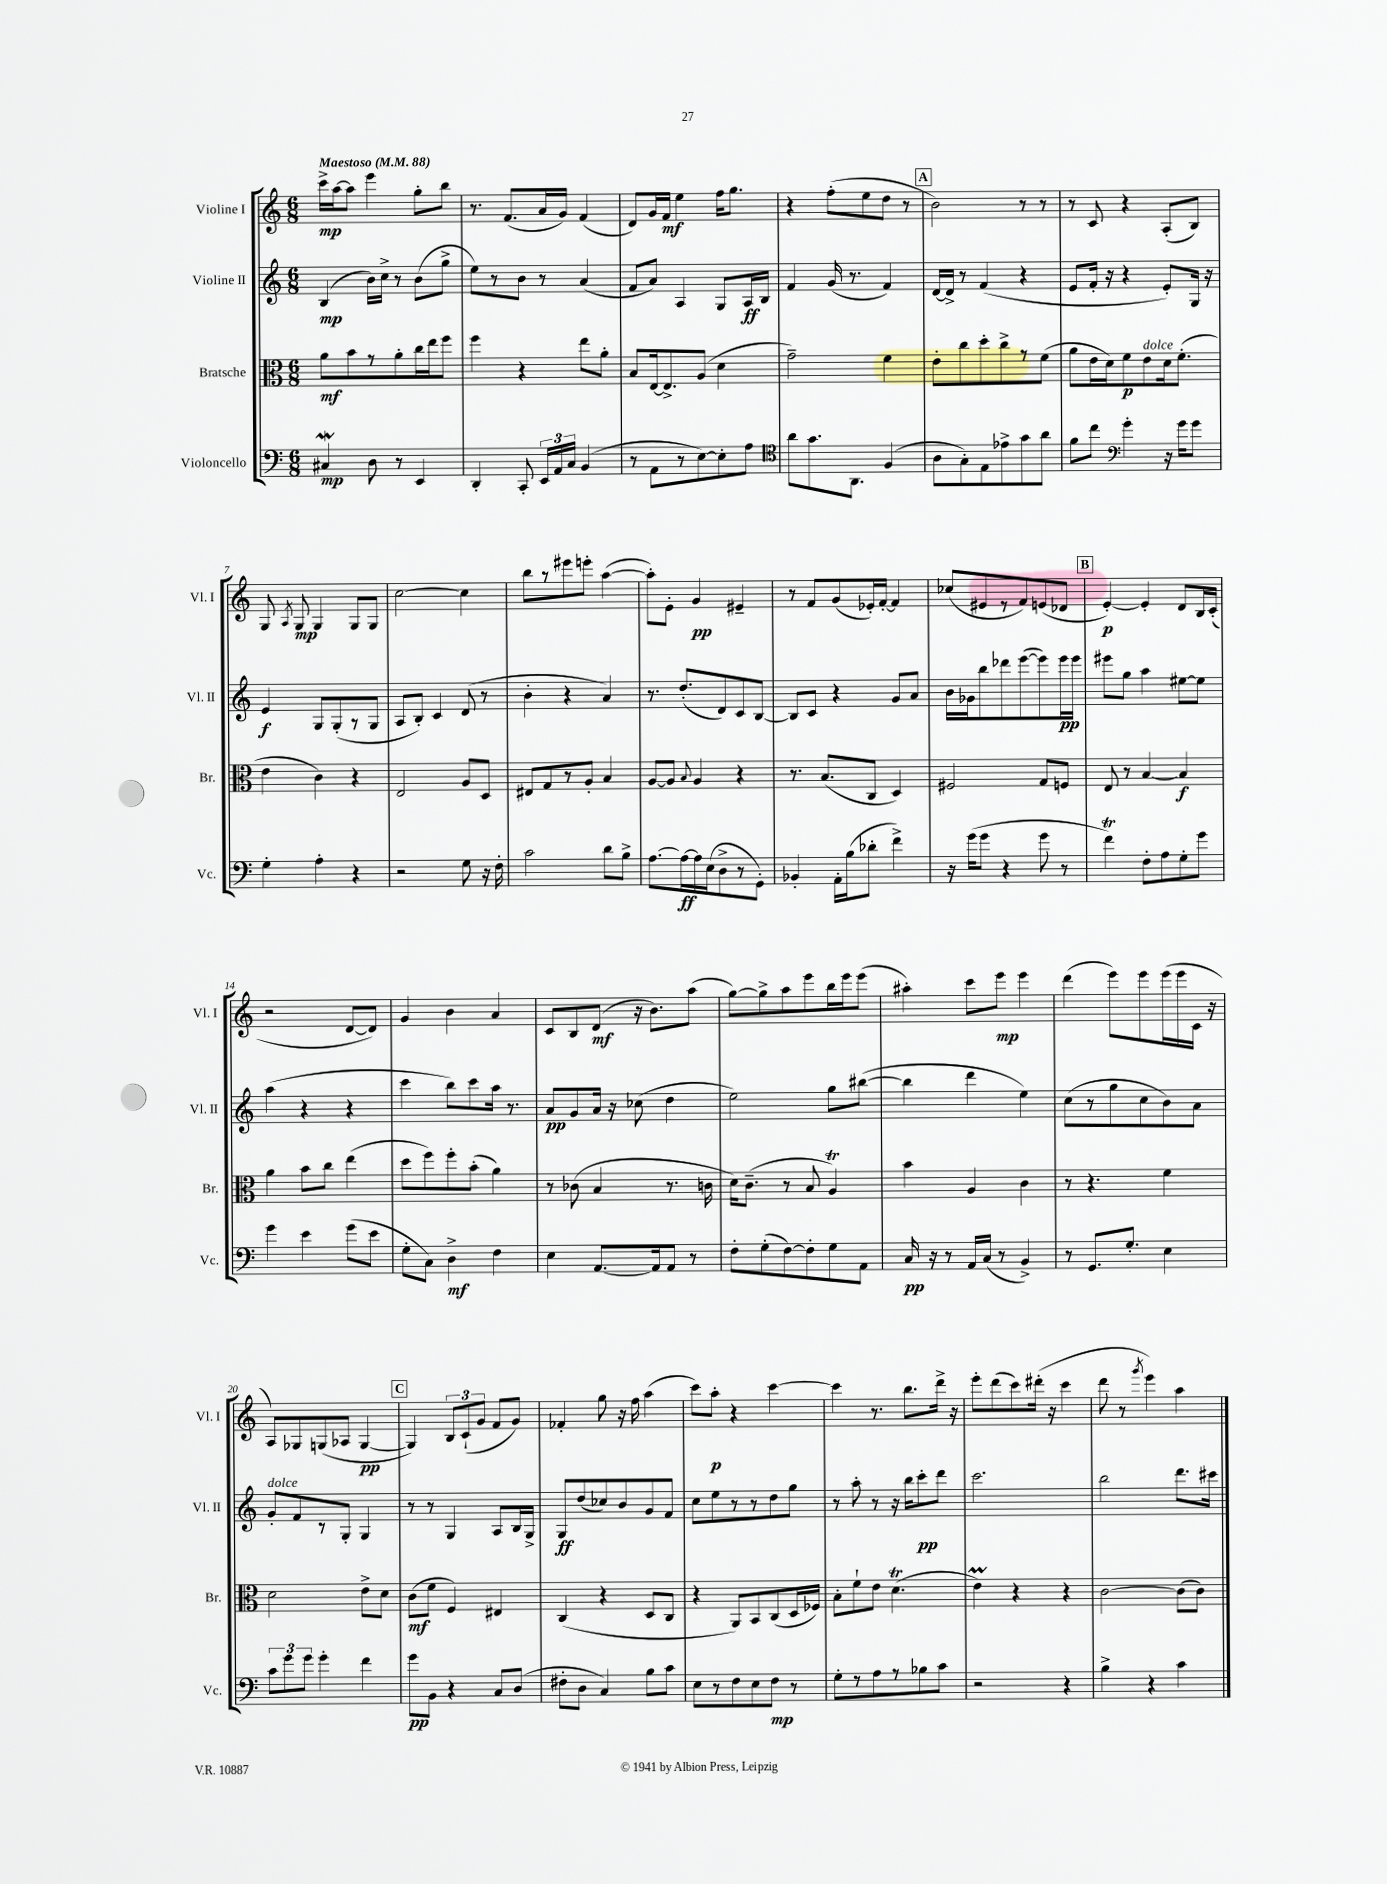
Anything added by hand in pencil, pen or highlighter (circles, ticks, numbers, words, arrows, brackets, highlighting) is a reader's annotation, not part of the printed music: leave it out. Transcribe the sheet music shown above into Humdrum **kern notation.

**kern	**kern	**kern	**kern
*staff4	*staff3	*staff2	*staff1
*clefF4	*clefC3	*clefG2	*clefG2
*k[]	*k[]	*k[]	*k[]
*M6/8	*M6/8	*M6/8	*M6/8
*MM88	*MM88	*MM88	*MM88
4C#	8a	(4B	16ccc^
.	.	.	[16aa
.	8b	.	8aa]
8D	8r	16b)	4eee
.	.	16cc^	.
8r	8a'	8r	.
4EE	16cc	(8b	8gg'
.	16ee	.	.
.	8ff	8gg^	8bb
=	=	=	=
4DD'	4ff	8ee)	8.r
.	.	8r	.
.	.	.	(8.f
8CC'	4r	8b	.
24EE	.	8r	16a
24AA	.	.	.
.	.	.	16g)
24C	.	.	.
(4BB	8ee	(4a	(4f
.	8a'	.	.
=	=	=	=
8r	8B	8f	8d)
8AA	[16E	8a)	16g
.	8.E^]	.	16f
8r	.	4A	4ee
[8E)	(8A	.	.
8E']	4d	8G	16ff
.	.	.	8.gg
8A	.	16A	.
.	.	16B	.
=	=	=	=
*clefC4	*	*	*
8a	2g~)	4f	4r
8.g	.	.	.
.	.	(16g	(8ff'
8.AA	.	8.r	.
.	.	.	8ee
(4F	4f	4f)	8dd
.	.	.	8r
=	=	=	=
8A	8e'	[16d	2b)
.	.	16d^]	.
8G')	8cc	8r	.
8E	8dd'	(4f	.
8e-^	8cc^	.	.
8g	8r	4r	8r
8a	(8f	.	8r
=	=	=	=
8f	8a	8e	8r
8cc	16e	16f'	8c
.	16d)	16r	.
*clefF4	*	*	*
4g'	8f	4r	4r
.	8e	.	.
16r	16d	8e')	(8A'
16g	(8.f'	.	.
8g	.	16G	8B)
.	.	16r	.
=	=	=	=
4G'	4e	4e	8G
.	.	.	8qA
.	.	.	8G
4A'	4c)	8G	4G
.	.	(8G'	.
4r	4r	8r	8G
.	.	8G	8G
=	=	=	=
2r	2E	8A	[2cc
.	.	8B')	.
.	.	4c	.
8G	8A	(8d	4cc]
16r	8D	8r	.
16F'	.	.	.
=	=	=	=
2c	8E#	4b'	8bb
.	8G	.	8r
.	8r	4r	8eee#
.	8A'	.	8eee'
8d	4B	4a)	([4aa
8B^	.	.	.
=	=	=	=
[8.A	[8A	8.r	8aa'])
.	8A]	.	8e'
16A_	.	(8.dd'	.
.	8qqB	.	.
16A]	4A	.	4g
(16E	.	.	.
8D^	.	8d)	.
8r	4r	8c	4e#~
8GG')	.	[8B	.
=	=	=	=
4BB-'	8.r	8B]	8r
.	.	8c	8f
.	(8.B	.	.
16AA'	.	4r	(8g
(16B	.	.	.
8d-'	8C	.	16e-')
.	.	.	[16f'
4f^)	4D)	8g	4f]
.	.	8a	.
=	=	=	=
16r	2F#	16b	(8cc-
(16g	.	16g-	.
8g	.	8bb	8e#
4r	.	8ddd-	8r
.	.	([8eee	8f)
8g	8G	8eee])	(8e
8r	8F	16eee	8d-
.	.	16eee	.
=	=	=	=
4f)	8E	8eee#	[4e')
.	8r	8gg	.
8F'	[4B	4aa	4e']
8A	.	.	.
8G'	4B]	[8ee#	8d
8g	.	8ee#]	16B
.	.	.	(16c'
=	=	=	=
4g	4a	(4aa	2r
4e	8b	4r	.
.	8cc	.	.
(8g	(4ee	4r	[8d
8e	.	.	8d])
=	=	=	=
8G'	8dd	4ccc	4g
8C)	8ff)	.	.
4D^	8ff'	8bb)	4b
.	(8b'	8ccc	.
4F	4a)	16aa	4a
.	.	8.r	.
=	=	=	=
4E	8r	8a	8c
.	(8c-	8g	8B
[8.AA	4B	16a	(8d
.	.	16r	.
.	.	(8cc-	16r
16AA]	.	.	8.b)
8AA	8.r	4dd	.
8r	.	.	(8aa
.	16c	.	.
=	=	=	=
8F'	16d)	2ee)	[8gg)
.	(8.c~	.	.
(8G'	.	.	8gg^]
[8F)	8r	.	8aa
8F']	8B	.	8eee
8G	4A)	8gg	16bb
.	.	.	16eee
8AA	.	([8bb#	(8eee
=	=	=	=
16C	4b	4bb#]	4aa#')
16r	.	.	.
8r	.	.	.
16AA	4A	4ddd	8ccc
(16C	.	.	.
8r	.	.	8eee
4BB^)	4c	4ee)	4eee
=	=	=	=
8r	8r	(8cc	(4ddd
8.GG	4.r	8r	.
.	.	8gg	8eee)
8.G'	.	.	.
.	.	8cc	8eee
4E	4f	8b)	(16eee
.	.	.	16eee
.	.	8a	16c
.	.	.	16r
=	=	=	=
12c	2d	8g'	8A)
12g	.	.	.
.	.	8f	8G-
12g	.	.	.
4g'	.	8r	(8G
.	.	8G'	8A-
4f	8e^	4G	[4G
.	8d	.	.
=	=	=	=
8g	(8c	8r	4G])
8BB	8f	8r	.
4r	4F)	4G	12B
.	.	.	(12c`
.	.	.	12g
8C	4E#	8A	8f
(8D	.	16B	8g)
.	.	16G^	.
=	=	=	=
8F#'	(4C	8G	4f-'
8D	.	(8dd	.
4C)	4r	8cc-)	8gg
.	.	8b	16r
.	.	.	16ff
8B	8D	8g	(4aa
8c	8C	8f	.
=	=	=	=
8E	4r	8cc	8ccc)
8r	.	8ee	8aa'
8F	8AA)	8r	4r
8E	8BB	8r	.
8F	(8C	8dd	[4ccc
8r	16D	8gg	.
.	16F-)	.	.
=	=	=	=
8G'	8B'	8r	4ccc]
8r	8f`	8aa'	.
8A	8e	8r	8.r
8r	(4.d	16r	.
.	.	16bb	8.bb
8B-	.	8ccc'	.
8c	.	8ddd	16ddd^
.	.	.	16r
=	=	=	=
2r	4e)	2.ccc	8eee'
.	.	.	(8ddd
.	4r	.	8ccc)
.	.	.	(16ddd#'
.	.	.	16r
4r	4r	.	4ccc
=	=	=	=
4B^	[2c	2bb	8ddd
.	.	.	8r
.	.	.	8qggg
4r	.	.	4eee)
4c	(8c]	8.ddd	4aa
.	8c)	.	.
.	.	16ccc#	.
==	==	==	==
*-	*-	*-	*-
